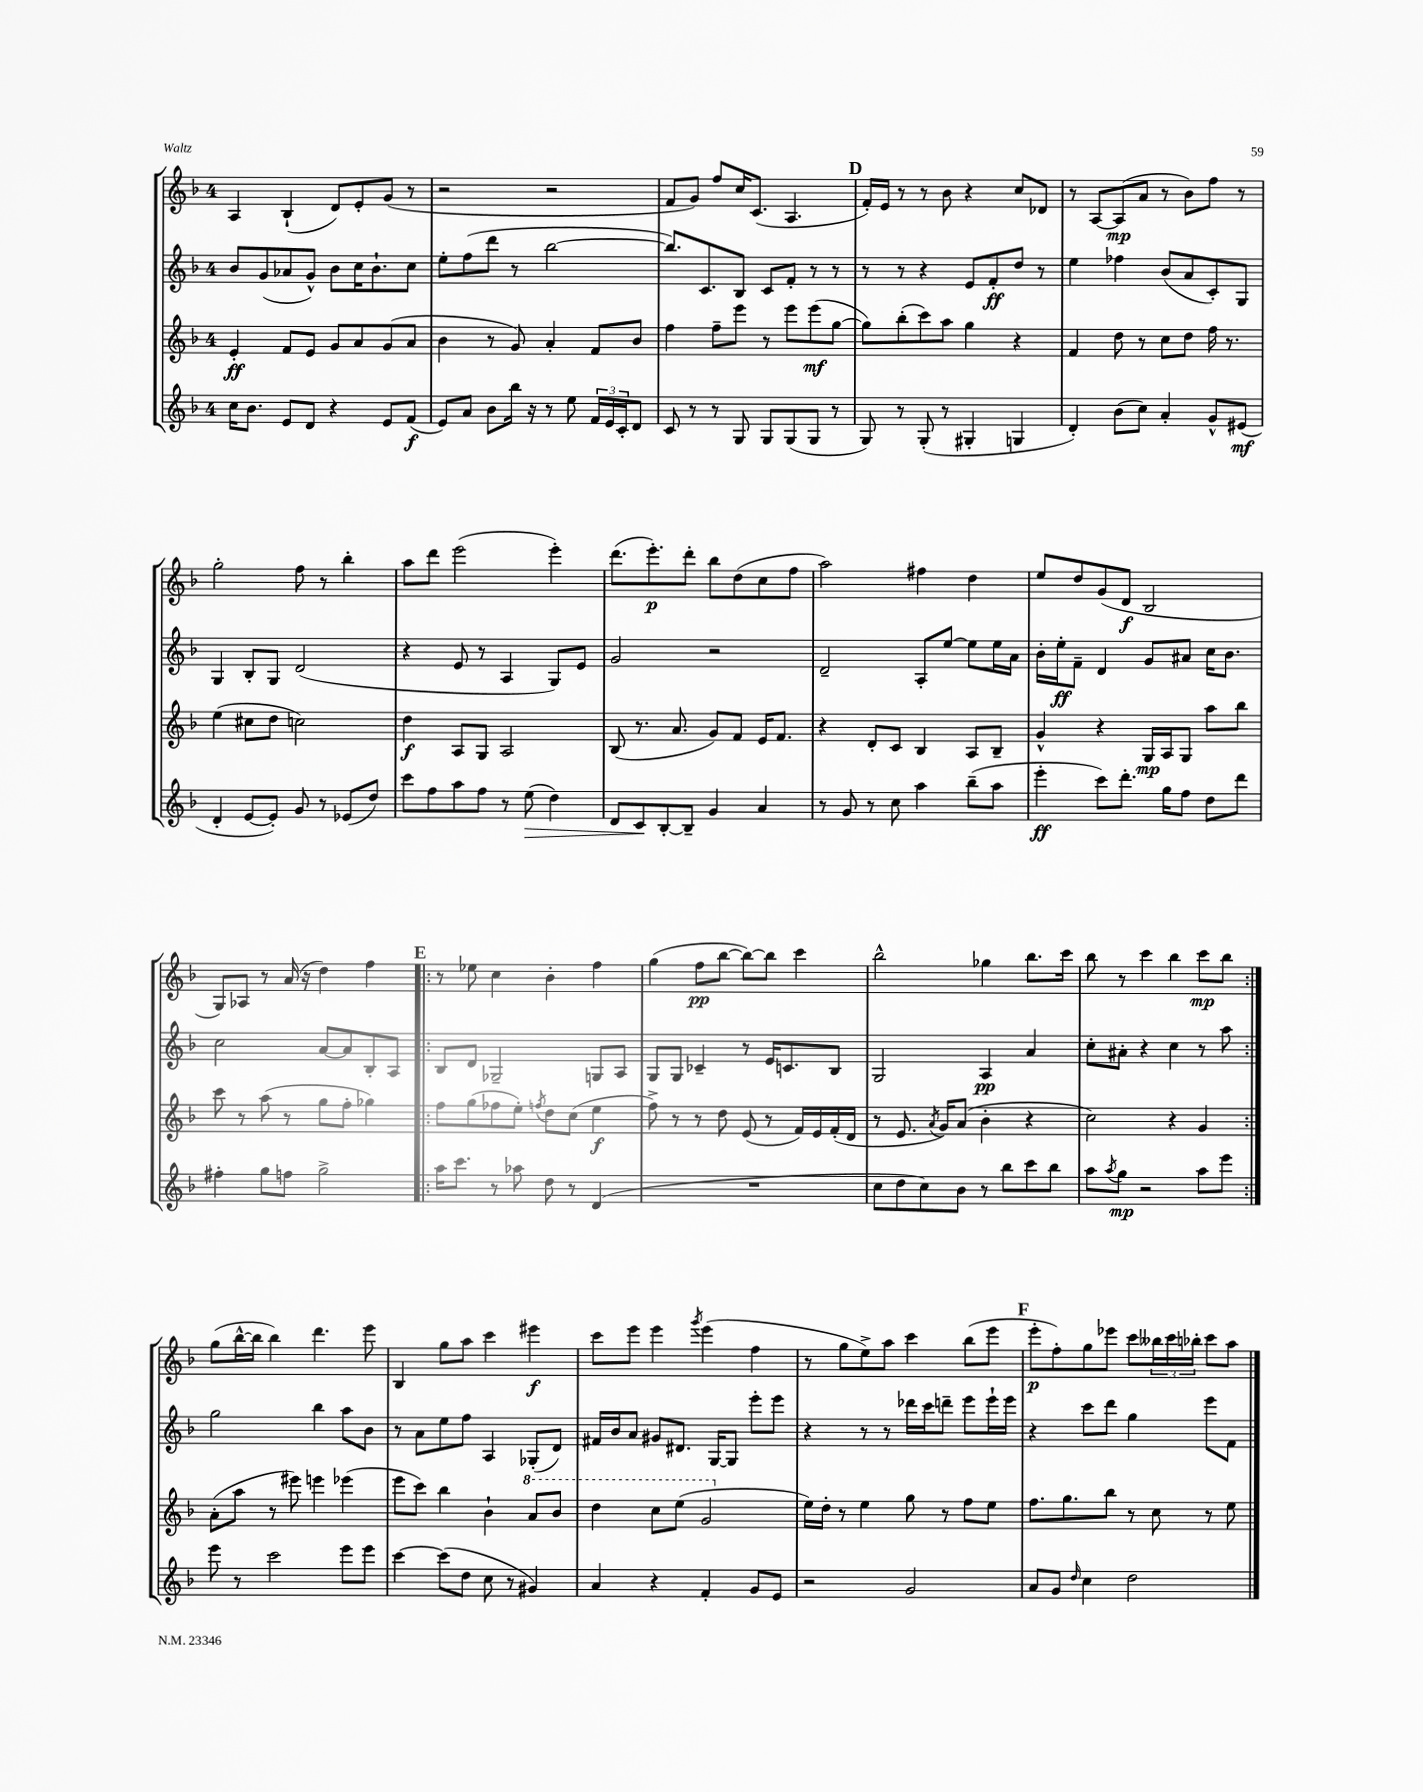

**kern	**kern	**kern	**kern
*staff4	*staff3	*staff2	*staff1
*clefG2	*clefG2	*clefG2	*clefG2
*k[b-]	*k[b-]	*k[b-]	*k[b-]
*M4/4	*M4/4	*M4/4	*M4/4
16cc	4e'	8b-	4A
8.b-	.	.	.
.	.	(8g	.
8e	8f	8a-	(4B-`
8d	8e	8g^^)	.
4r	8g	8b-	8d)
.	8a	16cc	8e'
.	.	8.b-`	.
8e	(8g	.	(8g
(8f	8a	8cc	8r
=	=	=	=
8e)	4b-	8ee'	2r
8a	.	(8ff	.
8b-	8r	8ddd	.
16bb-	8g)	8r	.
16r	.	.	.
8r	4a'	[2bb-	2r
8ee	.	.	.
24f	8f	.	.
24e	.	.	.
24c'	.	.	.
8d	8b-	.	.
=	=	=	=
8c	4ff	8.bb-])	8f
8r	.	.	8g)
.	.	8.c	.
8r	8ff~	.	8ff
8G	8eee	8B-	16cc
.	.	.	(8.c
8G	8r	8c	.
(8G	8eee	8f'	4.A
8G	(8eee	8r	.
8r	[8gg	8r	.
=	=	=	=
8G)	8gg])	8r	16f')
.	.	.	16e
8r	(8bb-'	8r	8r
(8G'	8ccc)	4r	8r
8r	8aa	.	8b-
4G#'	4gg	8e	4r
.	.	8f'	.
4G	4r	8dd	8cc
.	.	8r	8d-
=	=	=	=
4d')	4f	4ee	8r
.	.	.	[8A
(8b-	8dd	4ff-	(8A]
8cc)	8r	.	8a
4a'	8cc	(8b-	8r
.	8dd	8a	8b-)
8g^^	16ff	8c')	8ff
.	8.r	.	.
(8e#	.	8G	8r
=	=	=	=
4d'	(4ee	4G	2gg'
[8e	8cc#	8B-'	.
8e'])	8dd	8G	.
8g	2cc)	(2d	8ff
8r	.	.	8r
(8e-	.	.	4bb-'
8dd)	.	.	.
=	=	=	=
8ccc	4dd	4r	8aa
8ff	.	.	8ddd
8aa	8A	8e	(2eee
8ff	8G	8r	.
8r	2A	4A	.
(8ee	.	.	.
4dd)	.	8G)	4eee')
.	.	8e	.
=	=	=	=
8d	(8B-	2g	(8.ddd
8c	8.r	.	.
.	.	.	8.eee')
[8B-'	.	.	.
.	8.a	.	.
8B-~]	.	.	8ddd'
4g	8g)	2r	8bb-
.	8f	.	(8dd
4a	16e	.	8cc
.	8.f	.	.
.	.	.	8ff
=	=	=	=
8r	4r	2d~	2aa)
8g	.	.	.
8r	8d'	.	.
8cc	8c	.	.
4aa	4B-	8A'	4ff#
.	.	[8ee	.
(8bb-~	8A	8ee]	4dd
8aa	8B-~	16ee	.
.	.	16a	.
=	=	=	=
4eee'	4g^^	16b-'	8ee
.	.	16ee'	.
.	.	8f~	8dd
8ccc)	4r	4d	(8g
8.ddd'	.	.	8d
.	16G	8g	2B-
16gg	16A	.	.
8ff	8G	8a#	.
8dd	8aa	16cc	.
.	.	8.b-	.
8ddd	8bb-	.	.
=	=	=	=
4ff#'	8ccc	2cc	8G)
.	8r	.	8A-
8gg	(8aa	.	8r
8ff	8r	.	(16a
.	.	.	16r
2gg^	8gg	[8a	4dd)
.	8ff'	8a]	.
.	4gg-)	8B-'	4ff
.	.	8A	.
=!|:	=!|:	=!|:	=!|:
16aa	8ff	8B-	8r
8.ccc	.	.	.
.	(8gg	8d	8ee-
8r	8ff-	2G-~	4cc
8aa-	8ee')	.	.
.	8qff	.	.
8dd	8dd	.	4b-'
8r	(8cc	.	.
(4d	4ee	8G	4ff
.	.	8A	.
=	=	=	=
1r	8ff^)	8G	(4gg
.	8r	8G	.
.	8r	4c-~	8ff
.	8dd	.	[8bb-
.	(8e	8r	8bb-_)
.	8r	16e	8bb-]
.	.	8.c	.
.	16f)	.	4ccc
.	16e	.	.
.	(16f'	8B-	.
.	16d	.	.
=	=	=	=
8cc	8r	2G	2bb-^^
8dd	8.e	.	.
8cc)	.	.	.
.	8qa	.	.
.	16g)	.	.
8b-	(8a	.	.
8r	4b-'	4A	4gg-
8bb-	.	.	.
8ccc	4r	4a	8.bb-
8bb-	.	.	.
.	.	.	16ccc
=	=	=	=
8aa	2cc)	8cc'	8bb-
8qaa	.	.	.
8gg	.	8a#'	8r
2r	.	4r	4ccc
.	4r	4cc	4bb-
8aa	4g	8r	8ccc
8eee	.	8aa	8bb-
=:|!	=:|!	=:|!	=:|!
8eee	(8a'	2gg	(8gg
8r	8aa	.	[16bb-^^
.	.	.	16bb-]
2ccc	8r	.	4bb-)
.	8eee#)	.	.
.	4eee	4bb-	4.ddd
8eee	(4eee-	8aa	.
8eee	.	8b-	8eee
=	=	=	=
[4ccc	8eee	8r	4B-
.	8ccc)	8a	.
(8ccc]	4bb-	8ee	8gg
8dd	.	8ff	8aa
8cc	4b-`	4A	4ccc
8r	.	.	.
4g#)	8aa	(8G-'	4eee#
.	8bb-	8d)	.
=	=	=	=
4a	4ddd	16f#	8ccc
.	.	16b-	.
.	.	8a	8eee
4r	8ccc	8g#	4eee
.	(8eee	8.d#	.
.	.	.	8qggg
4f'	2gg	.	(4eee
.	.	[16G	.
.	.	8G]	.
8g	.	8eee'	4ff
8e	.	8eee	.
=	=	=	=
2r	16ee)	4r	8r
.	16dd'	.	.
.	8r	.	8gg
.	4ee	8r	8ee^)
.	.	8r	8aa
2g	8gg	16ddd-	4ccc
.	.	16ccc	.
.	8r	8ddd~	.
.	8ff	8eee	(8bb-
.	8ee	16eee`	8eee
.	.	16eee	.
=	=	=	=
8a	8.ff	4r	8eee'
8g	.	.	8ff')
.	8.gg	.	.
16qqdd	.	.	.
4cc	.	8ccc	8gg
.	8bb-	8ddd	8eee-
2dd	8r	4gg	8ccc
.	8cc	.	24bb--
.	.	.	24ccc
.	.	.	24bb-'
.	8r	8eee	8ccc
.	8ee	8f	8aa
==	==	==	==
*-	*-	*-	*-
